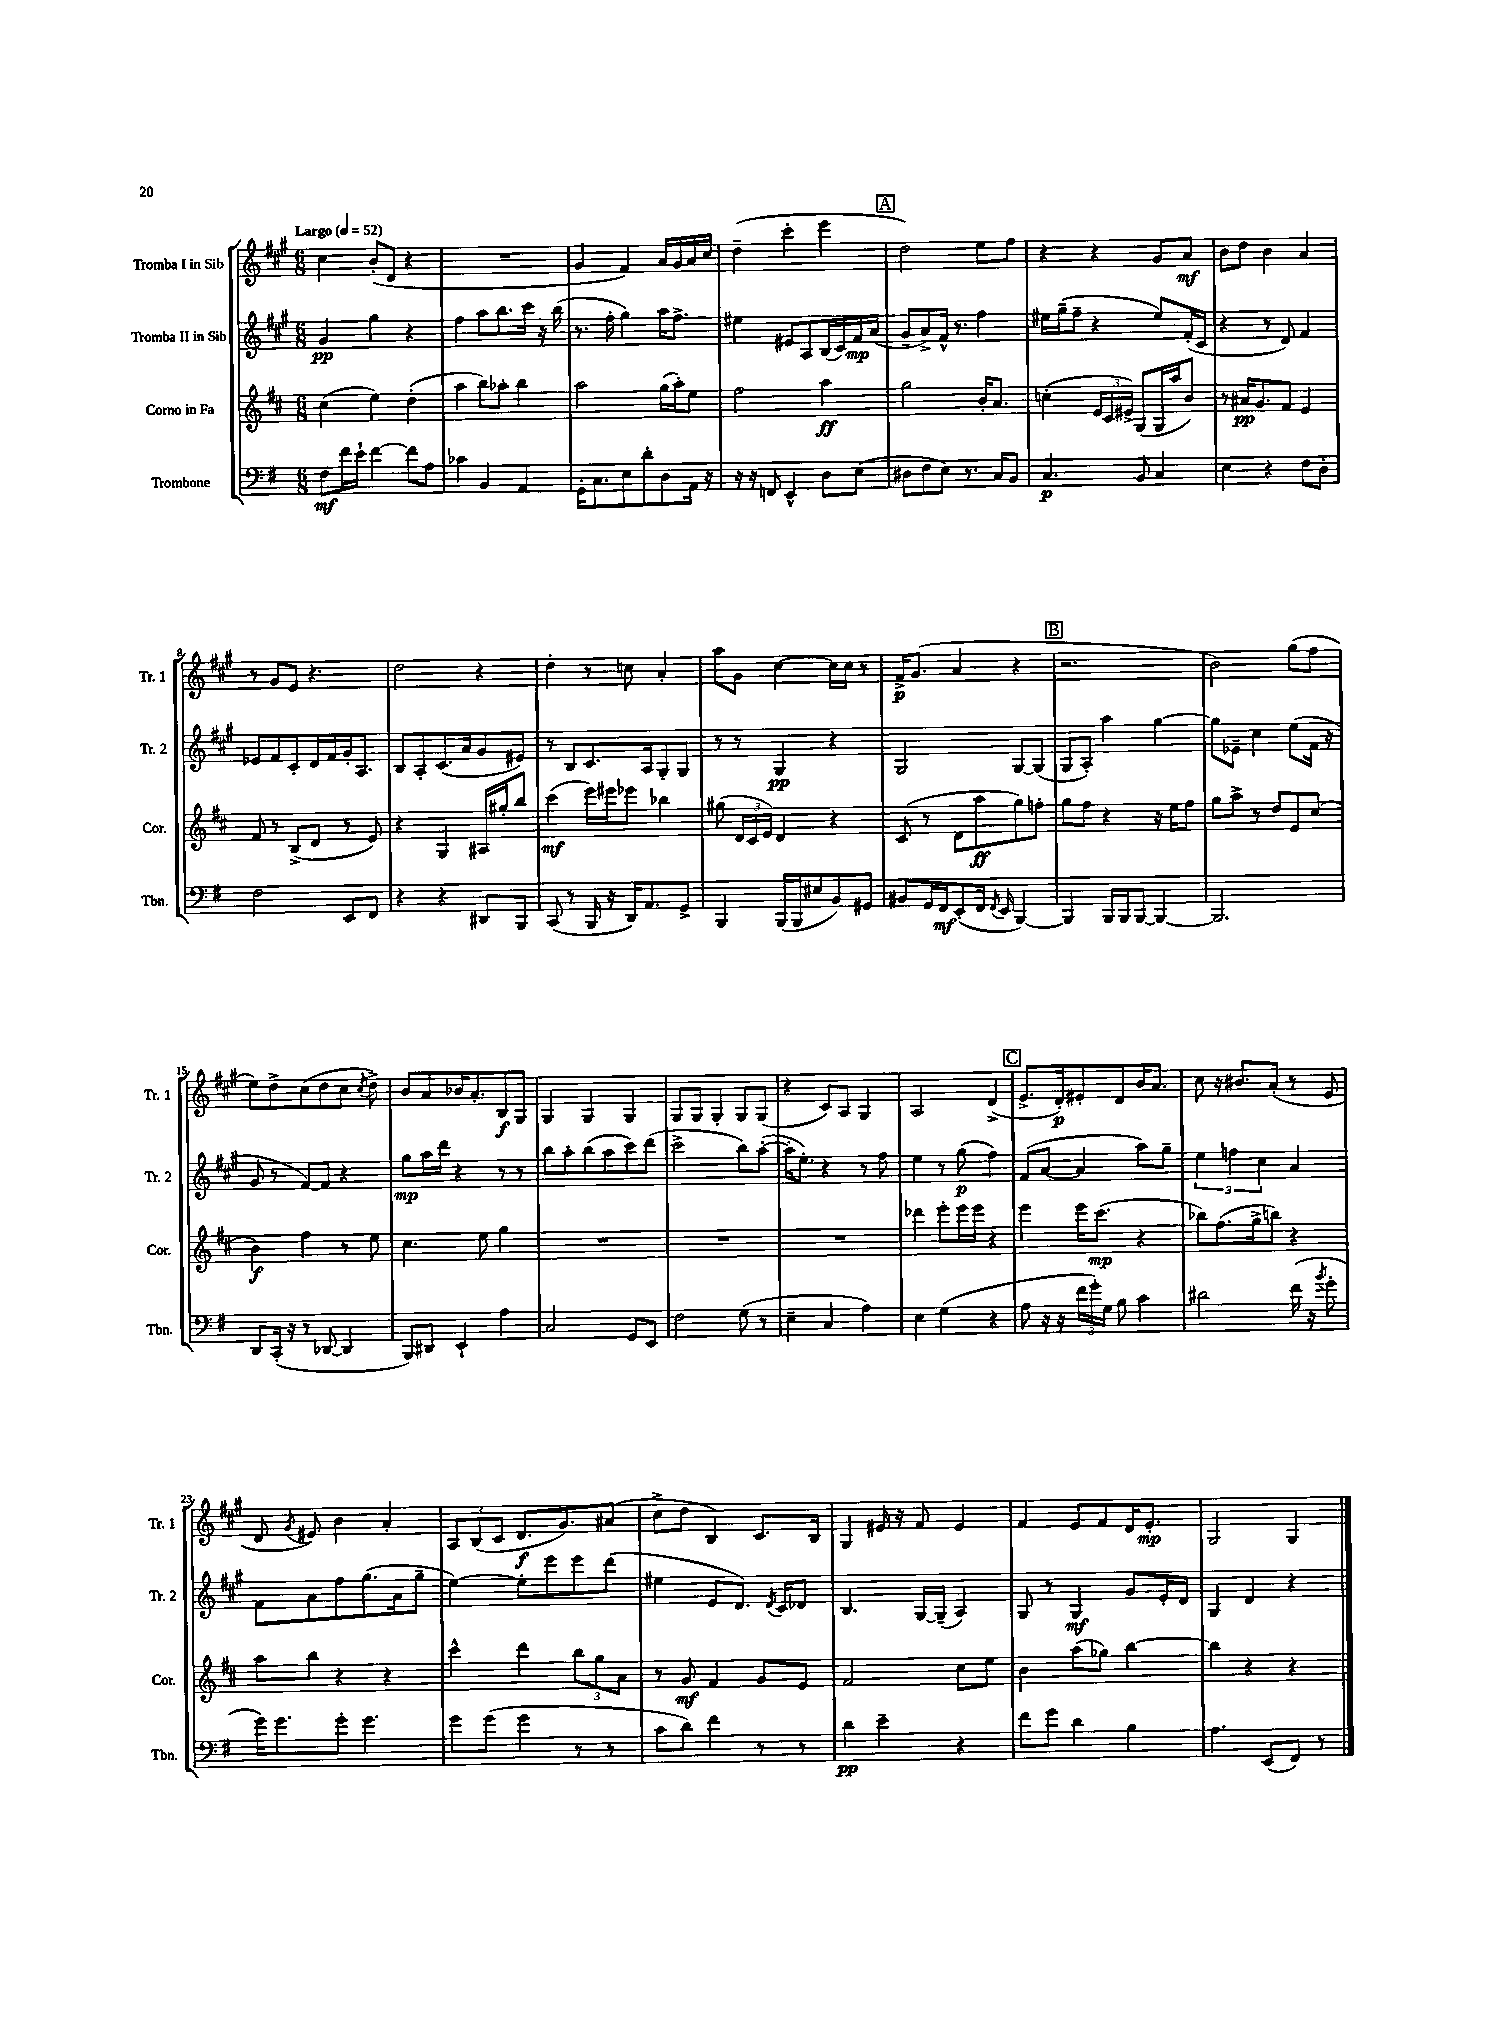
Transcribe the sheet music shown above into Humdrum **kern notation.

**kern	**kern	**kern	**kern
*staff4	*staff3	*staff2	*staff1
*clefF4	*clefG2	*clefG2	*clefG2
*k[f#]	*k[f#c#]	*k[f#c#g#]	*k[f#c#g#]
*M6/8	*M6/8	*M6/8	*M6/8
*MM52	*MM52	*MM52	*MM52
8F#	(4cc#	4g#	4cc#
16f#	.	.	.
16e`	.	.	.
[4f#	4ee)	4gg#	(8b'
.	.	.	8d
8f#]	(4dd'	4r	4r
8A	.	.	.
=	=	=	=
4c-	4aa	4ff#	2.r
4BB	8bb)	8aa	.
.	8aa-'	8.bb	.
4AA	4bb	.	.
.	.	16ccc#	.
.	.	16r	.
.	.	(16bb	.
=	=	=	=
16GG'	2aa	8.r	4g#
8.C	.	.	.
.	.	16ff#'	.
8E	.	4gg#)	4f#)
8d'	.	.	.
8D	(16gg	16aa	16a
.	16aa')	8.ff#^	16g#
16AA	8ee	.	16a
16r	.	.	16cc#
=	=	=	=
16r	2ff#	4ee#	(4dd~
16r	.	.	.
8FF	.	.	.
4EE^^	.	8e#	4ccc#'
.	.	8A	.
8D	4aa	(16B	4eee
.	.	16c#)	.
(8E	.	16f#	.
.	.	(16a	.
=	=	=	=
8D#	2gg	8g#~	2dd)
8F#	.	8a^)	.
8E)	.	16f#^^	.
.	.	8.r	.
8.r	.	.	.
.	16b'	4ff#	8ee
16C	8.a	.	.
8BB	.	.	8ff#
=	=	=	=
4.C	(4cc'	16ee#	4r
.	.	(16gg#~	.
.	.	8ff#~	.
.	24e	4r	4r
.	24c#	.	.
.	24e#^)	.	.
8BB	(8G	.	.
4C	16G	8ee#)	8g#
.	16aa	.	.
.	8b)	(16f#'	8a
.	.	16c#	.
=	=	=	=
4E	8r	4r	8b
.	16a#	.	8dd
.	8.g	.	.
4r	.	8r	4b
.	8f#	8d)	.
8F#	4e	4f#	4a
8D'	.	.	.
=	=	=	=
2F#	8f#	8e-	8r
.	8r	8f#	8g#
.	(8B^	8c#'	8e
.	8d	16d	4.r
.	.	16f#	.
8EE	8r	16g#'	.
.	.	8.A	.
8FF#	8e)	.	.
=	=	=	=
4r	4r	8B	2dd
.	.	8A'	.
4r	4G	(8.c#	.
.	.	16a	.
8DD#	16A#	8g#	4r
.	16gg#'	.	.
8BBB	8bb	8e#)	.
=	=	=	=
(8CC	(4ccc#	8r	4dd'
8r	.	8B	.
16BBB	16eee)	8.c#	8r
16r	16eee#	.	.
16DD)	8eee-	.	8cc
8.AA	.	16A	.
.	4bb-	8G#'	4a'
8GG^	.	8G#	.
=	=	=	=
4BBB	(8gg#	8r	8aa
.	24d	8r	8g#
.	24c#	.	.
.	24e)	.	.
(16BBB	4d	4G#	[4cc#
16BBB	.	.	.
8E#	.	.	.
8BB)	4r	4r	16cc#]
.	.	.	16cc#
8GG#	.	.	8r
=	=	=	=
8BB#	(8c#	2G#	16f#^
.	.	.	(8.g#
16GG	8r	.	.
16FF#	.	.	.
(8EE'	8d	.	4a
16FF#	8aa	.	.
8qFF#	.	.	.
16EE	.	.	.
[4BBB)	8gg)	[8G#	4r
.	8ff'	(8G#]	.
=	=	=	=
4BBB]	8gg	8G#	2.r
.	8ff#	8A')	.
16BBB	4r	4aa	.
16BBB	.	.	.
[8BBB	.	.	.
4BBB_	16r	[4gg#	.
.	16ee	.	.
.	8ff#	.	.
=	=	=	=
2.BBB]	8gg	8gg#]	2b)
.	8aa^	8e-~	.
.	8r	4cc#	.
.	8dd	.	.
.	8e	(8ee	(8gg#
.	(8cc#	16f#	8ff#
.	.	16r	.
=	=	=	=
8DD	4b)	8g#	8ee)
(16CC'	.	8r	8dd^
16r	.	.	.
8r	4ff#	[8f#)	(8cc#
[8DD-	.	8f#]	8dd
4DD-]	8r	4r	8cc#
.	.	.	8qcc#
.	8ee	.	8dd^)
=	=	=	=
8BBB)	4.cc#	8gg#	8b
8DD#	.	16aa	8a
.	.	16ddd	.
4EE`	.	4r	16b-
.	.	.	8.a'
.	8ee	.	.
4A	4gg	8r	8B
.	.	8r	8G#
=	=	=	=
2C	2.r	8bb	4G#
.	.	8aa'	.
.	.	(8bb	4G#
.	.	8aa	.
8GG	.	8ccc#)	4G#
8EE	.	(8ddd	.
=	=	=	=
2F#	2.r	2ccc#^	8G#
.	.	.	8G#
.	.	.	4G#'
(8G	.	8bb)	8G#
8r	.	([8aa'	(8G#
=	=	=	=
4E~	2.r	16aa']	4r
.	.	8.ee')	.
4C	.	4r	8c#)
.	.	.	8A
4A)	.	8r	4G#
.	.	8ff#	.
=	=	=	=
4E	4ddd-	4ee	2A
(4G	8eee'	8r	.
.	16eee	(8gg#	.
.	16eee	.	.
4r	4r	4ff#)	(4d^
=	=	=	=
8A	4eee	(8f#	8.e^
16r	.	[8a	.
16r	.	.	16d')
24f#	16eee	4a]	8e#'
24g')	.	.	.
.	(8.ccc#	.	.
24G	.	.	.
8B	.	.	8d
4c	4r	8aa)	16b
.	.	.	8.a
.	.	8gg#~	.
=	=	=	=
2d#	8bb-)	6ee	8cc#
.	(8.ff#	.	16r
.	.	6ff	.
.	.	.	8.b#
.	16gg^	.	.
.	.	6cc#	.
.	8bb)	.	(8a'
(16f#	4r	4a	8r
16r	.	.	.
8qb	.	.	.
8g'	.	.	8e
=	=	=	=
16g)	8aa	8f#	8d
8.g	.	.	.
.	.	.	8qg#
.	8bb	8a	8e#)
8g'	4r	8ff#	4b
4.g	.	(8.gg#	.
.	4r	.	4a'
.	.	16a	.
.	.	8gg#~	.
=	=	=	=
8g	4ccc#^^	[4ee)	12A
.	.	.	(12B
(8g	.	.	.
.	.	.	12c#
4g	4ddd	8ee']	8.d
.	.	8eee	.
.	.	.	8.g#)
8r	12bb	8eee	.
.	12gg	.	.
8r	.	(8ddd	(8a#
.	12a	.	.
=	=	=	=
8c	8r	4ee#	8cc#^
8d)	8g	.	8dd
4f#	4f#	8e	4B)
.	.	8.d)	.
8r	8g	.	8.c#
.	.	8qd	.
.	.	16c#	.
8r	8e	8d-	.
.	.	.	16B
=	=	=	=
4d	2f#	4.B	4G#
4e~	.	.	16e#
.	.	.	16r
.	.	[16G#	8f#
.	.	(16G#~]	.
4r	8cc#	4A)	4e#
.	8ee	.	.
=	=	=	=
8f#	4b	8G#	4f#
8g	.	8r	.
4d	(8aa	4G#	8e
.	8gg-)	.	8f#
4B	[4bb	8g#	16d
.	.	.	8.e'
.	.	16e'	.
.	.	16d	.
=	=	=	=
4.A	4bb]	4G#	2G#
.	4r	4d	.
(8EE	.	.	.
8FF#)	4r	4r	4G#
8r	.	.	.
==	==	==	==
*-	*-	*-	*-
